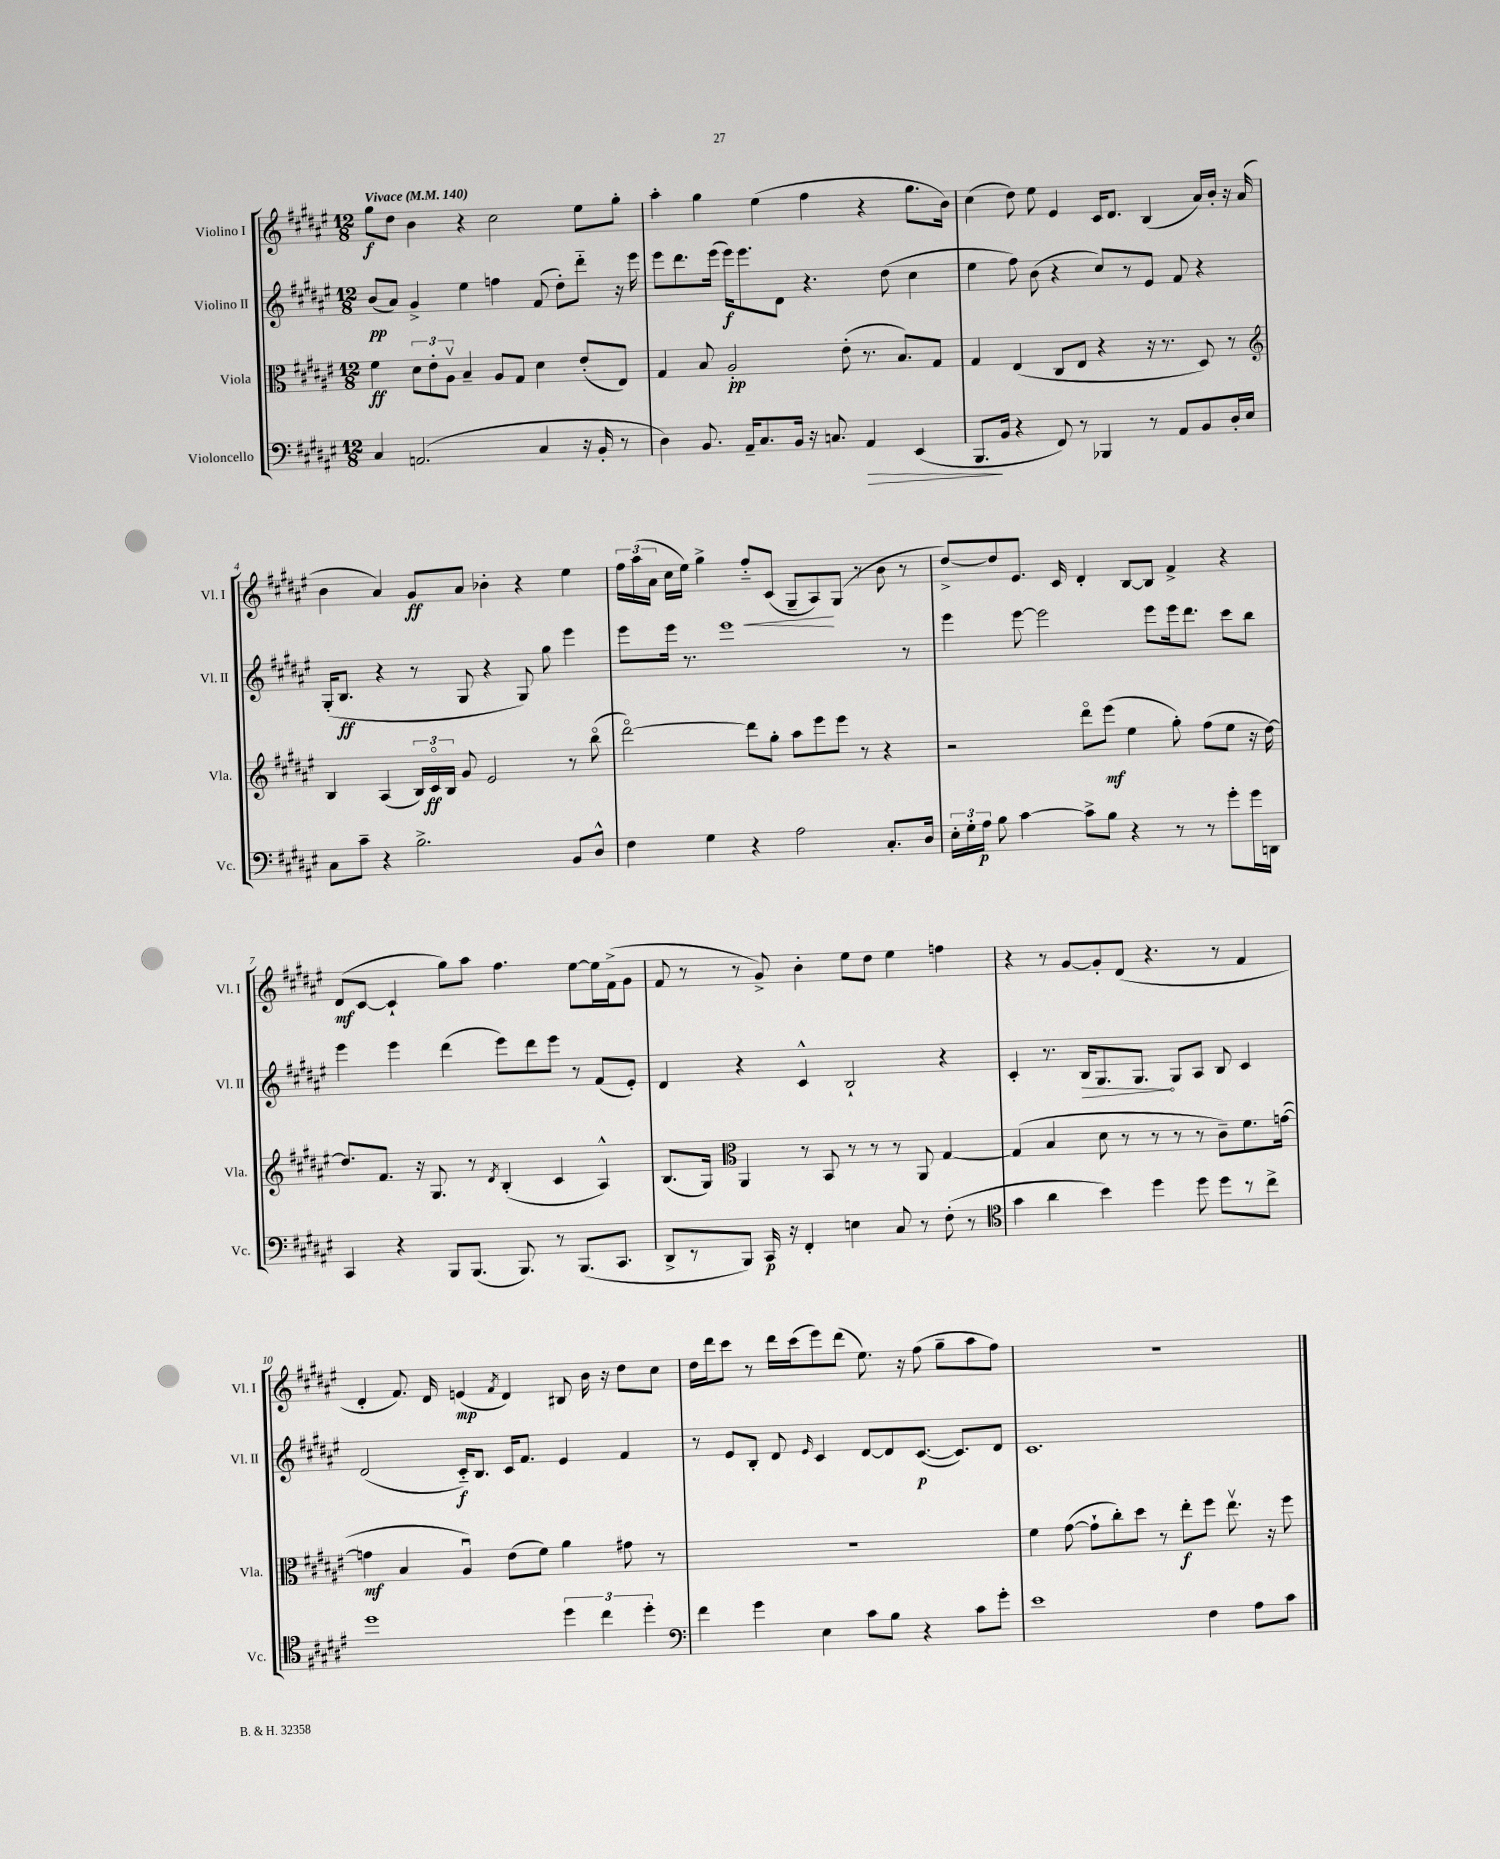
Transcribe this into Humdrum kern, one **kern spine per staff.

**kern	**dynam	**kern	**dynam	**kern	**dynam	**kern	**dynam
*part4	*part4	*part3	*part3	*part2	*part2	*part1	*part1
*staff4	*staff4	*staff3	*staff3	*staff2	*staff2	*staff1	*staff1
*I"Violoncello	*	*I"Viola	*	*I"Violino II	*	*I"Violino I	*
*I'Vc.	*	*I'Vla.	*	*I'Vl. II	*	*I'Vl. I	*
*clefF4	*	*clefC3	*	*clefG2	*	*clefG2	*
*k[f#c#g#d#a#e#]	*	*k[f#c#g#d#a#e#]	*	*k[f#c#g#d#a#e#]	*	*k[f#c#g#d#a#e#]	*
*M12/8	*	*M12/8	*	*M12/8	*	*M12/8	*
*MM140	*	*MM140	*	*MM140	*	*MM140	*
=1	=1	=1	=1	=1	=1	=1	=1
!	!	!	!	!	!	!LO:TX:a:B:t=Vivace	!
4C#/	.	4f#\	ff	(8b/L	pp	8gg#\L	f
.	.	.	.	8a#/J)	.	8dd#\J	.
(2.AAn/	.	12d#\L	.	4g#^/	.	4b\	.
.	.	12e#'\	.	.	.	.	.
.	.	12A#v\J	.	.	.	.	.
.	.	4B~/	.	4ee#\	.	4r	.
.	.	8A#/L	.	4ffn\	.	2cc#\	.
.	.	8G#/J	.	.	.	.	.
4C#/	.	4d#\	.	(8f#/	.	.	.
.	.	.	.	8dd#'\L)	.	.	.
16r	.	(8e#'/L	.	8ddd#\J	.	8ee#\L	.
16BB'/	.	.	.	.	.	.	.
8r	.	8E#/J)	.	16r	.	8gg#'\J	.
.	.	.	.	16eee#\	.	.	.
=2	=2	=2	=2	=2	=2	=2	=2
4D#\)	.	4G#/	.	8eee#\L	.	4aa#'\	.
.	.	.	.	8.ddd#\	.	.	.
8.BB/	.	8B/	.	.	.	4gg#\	.
.	.	.	.	(16eee#\Jk	.	.	.
.	.	2A#'/	pp	16eee#\KL)	f	.	.
16AA#~/KL	.	.	.	8.eee#\	.	.	.
8.C#/	.	.	.	.	.	(4ee#\	.
.	.	.	.	8d#\J	.	.	.
16BB/Jk	.	.	.	.	.	.	.
16r	.	.	.	4.r	.	4ff#\	.
8.Cn/	.	.	.	.	.	.	.
.	.	(8e#'\	.	.	.	.	.
!	!LO:HP:b	!	!	!	!	!	!
4AA#/	>	8.r	.	.	.	4r	.
.	.	.	.	(8dd#\	.	.	.
.	.	8.B/L)	.	.	.	.	.
(4EE#/	.	.	.	4cc#\	.	8.gg#\L	.
.	.	8G#/J	.	.	.	.	.
.	.	.	.	.	.	16b\Jk)	.
=3	=3	=3	=3	=3	=3	=3	=3
8.BBB/L	.	4G#/	.	4ee#\	.	(4cc#\	.
16BB/Jk	]	.	.	.	.	.	.
4r	.	(4E#/	.	8ff#\)	.	8dd#\)	.
.	.	.	.	(8b\	.	8ee#\	.
8FF#/)	.	8C#/L	.	4r	.	4e#/	.
8r	.	8E#/J	.	.	.	.	.
4BBB-X/	.	4r	.	8cc#/L)	.	16c#/KL	.
.	.	.	.	.	.	8.d#/J	.
.	.	.	.	8r	.	.	.
8r	.	16r	.	8e#/J	.	(4B/	.
.	.	8.r	.	.	.	.	.
8AA#/L	.	.	.	8f#/	.	.	.
8BB/	.	8D#/)	.	4r	.	16a#/LL)	.
.	.	.	.	.	.	16b'/JJ	.
16D#'/L	.	8r	.	.	.	16r	.
16E#/JJ	.	.	.	.	.	(16a#/	.
!!LO:LB:g=z
=4	=4	=4	=4	=4	=4	=4	=4
*	*	*clefG2	*	*	*	*	*
8C#\L	.	4B/	.	(16G#'/KL	.	4b\	.
.	.	.	.	8.B/J	ff	.	.
8c#~\J	.	.	.	.	.	.	.
4r	.	(4A#/	.	4r	.	4a#/)	.
2.B^\	.	24B/LL)	.	8r	.	8g#/L	ff
.	.	24c#/	ff	.	.	.	.
.	.	24B/JJ	.	.	.	.	.
.	.	8g#/	.	8G#/	.	8a#/J	.
.	.	2e#/	.	4r	.	4b-X'\	.
.	.	.	.	8G#/)	.	4r	.
.	.	.	.	8gg#\	.	.	.
8BB/L	.	8r	.	4eee#\	.	4ee#\	.
8D#^^/J	.	(8bb\	.	.	.	.	.
=5	=5	=5	=5	=5	=5	=5	=5
4F#\	.	[2ddd#\)	.	8eee#\L	.	24ff#\LL	.
.	.	.	.	.	.	(24aa#\	.
.	.	.	.	.	.	24a#\JJ	.
.	.	.	.	16eee#\Jk	.	16cc#\LL	.
.	.	.	.	8.r	.	16ee#\JJ)	.
4G#\	.	.	.	.	.	4gg#^\	.
.	.	.	.	1eee#	.	.	.
!	!	!	!	!	!	!	!LO:HP:b
4r	.	8ddd#\L]	.	.	.	8ff#/L	<
.	.	8gg#'\J	.	.	.	(8c#/J	.
2A#\	.	8aa#\L	.	.	.	8G#~/L	.
.	.	8eee#\	.	.	.	8A#/)	.
.	.	8eee#\J	.	.	.	(8G#/J	[
.	.	8r	.	.	.	8r	.
8.C#'/L	.	4r	.	.	.	8b\	.
.	.	.	.	8r	.	8r	.
16D#/Jk	.	.	.	.	.	.	.
=6	=6	=6	=6	=6	=6	=6	=6
24E#'\LL	.	2r	.	4eee#\	.	[8dd#^/L)	.
24G#'\	.	.	.	.	.	.	.
24A#\JJ	p	.	.	.	.	.	.
8B\	.	.	.	.	.	8dd#/]	.
[4c#\	.	.	.	[8eee#\	.	8.e#/J	.
.	.	.	.	2eee#\]	.	.	.
.	.	.	.	.	.	16c#/	.
8c#^\L]	.	8ddd#\L	.	.	.	4d#'/	.
8B\J	.	(8eee#\J	mf	.	.	.	.
4r	.	4ee#\	.	.	.	[8B/L	.
.	.	.	.	8eee#\L	.	8B/J]	.
8r	.	8gg#'\)	.	16eee#\k	.	4f#^/	.
.	.	.	.	8.ddd#\J	.	.	.
8r	.	(8ff#\L	.	.	.	.	.
8g#'\L	.	8ee#\J	.	8ccc#\L	.	4r	.
16g#\L	.	16r	.	8bb\J	.	.	.
16DDn\JJ	.	[16dd#\)	.	.	.	.	.
!!LO:LB:g=z
=7	=7	=7	=7	=7	=7	=7	=7
4CC#/	.	8.dd#/L]	.	4eee#\	.	(8d#/L	mf
.	.	.	.	.	.	[8c#/J	.
.	.	8.f#/J	.	.	.	.	.
4r	.	.	.	4eee#\	.	4c#`/]	.
.	.	16r	.	.	.	.	.
.	.	8.G#/	.	.	.	.	.
8BBB/L	.	.	.	(4ddd#\	.	8gg#\L)	.
(8.BBB/J	.	8r	.	.	.	8aa#\J	.
.	.	8qd#/	.	.	.	.	.
.	.	(4B'/	.	8eee#\L)	.	4.ff#\	.
8.BBB/)	.	.	.	.	.	.	.
.	.	.	.	8ddd#\	.	.	.
8r	.	4c#/	.	8eee#\J	.	.	.
(8.BBB/L	.	.	.	8r	.	[8ee#\L	.
.	.	4A#^^/)	.	(8f#/L	.	16ee#\L]	.
8.CC#/J	.	.	.	.	.	(16f#^\J	.
.	.	.	.	8e#'/J)	.	8g#\J	.
=8	=8	=8	=8	=8	=8	=8	=8
8DD#^/L	.	(8.B/L	.	4d#/	.	8f#/	.
8r	.	.	.	.	.	8r	.
.	.	16G#/Jk)	.	.	.	.	.
*	*	*clefC3	*	*	*	*	*
8BBB/J)	.	4AA#/	.	4r	.	8r	.
16CC#/	p	.	.	.	.	8g#^/)	.
16r	.	.	.	.	.	.	.
4FF#'/	.	8r	.	4c#^^/	.	4b'\	.
.	.	8BB/	.	.	.	.	.
4En\	.	8r	.	2B`/	.	8ee#\L	.
.	.	8r	.	.	.	8dd#\J	.
8C#/	.	8r	.	.	.	4ee#\	.
8r	.	8AA#/	.	.	.	.	.
(8F#'\	.	[4G#/	.	4r	.	4ffn\	.
8r	.	.	.	.	.	.	.
=9	=9	=9	=9	=9	=9	=9	=9
*clefC4	*	*	*	*	*	*	*
4g#\	.	(4G#/]	.	4c#'/	.	4r	.
4a#\	.	4B/	.	8.r	.	8r	.
.	.	.	.	.	.	[8g#/L	.
!	!	!	!	!	!LO:HP:b	!	!
.	.	.	.	16B/KL	>	.	.
4b\)	.	8d#\	.	8.G#/	.	8g#'/]	.
.	.	8r	.	.	.	(8d#/J	.
.	.	.	.	8.G#/J	.	.	.
4dd#\	.	8r	.	.	.	4.r	.
.	.	8r	.	8G#/L	]	.	.
8dd#\	.	8r	.	8A#/J	.	.	.
8dd#\L	.	8c#~\L)	.	8B/	.	8r	.
8r	.	8.f#\	.	4c#/	.	4f#/	.
8cc#^\J	.	.	.	.	.	.	.
.	.	([16gn\Jk	.	.	.	.	.
!!LO:LB:g=z
=10	=10	=10	=10	=10	=10	=10	=10
1dd#	.	4gn\]	mf	(2d#/	.	4d#'/	.
.	.	4B/	.	.	.	8.f#/)	.
.	.	.	.	.	.	16d#/	.
.	.	4A#u/)	.	16c#/KL)	f	(4en/	mp
.	.	.	.	8.B/J	.	.	.
.	.	.	.	.	.	8qf#/	.
.	.	(8e#\L	.	16c#/KL	.	4d#/)	.
.	.	.	.	8.f#/J	.	.	.
.	.	8f#\J)	.	.	.	.	.
6dd#\	.	4a#\	.	4e#/	.	8B#X/	.
.	.	.	.	.	.	16b\	.
6cc#\	.	.	.	.	.	.	.
.	.	.	.	.	.	16r	.
.	.	8g#X\	.	4f#/	.	8dd#\L	.
6dd#'\	.	.	.	.	.	.	.
.	.	8r	.	.	.	8cc#\J	.
=11	=11	=11	=11	=11	=11	=11	=11
*clefF4	*	*	*	*	*	*	*
4f#\	.	1.r	.	8r	.	16dd#\LL	.
.	.	.	.	.	.	16ddd#\J	.
.	.	.	.	8e#/L	.	8ccc#\J	.
4g#\	.	.	.	8B'/J	.	8r	.
.	.	.	.	8d#/	.	16ddd#\LL	.
.	.	.	.	.	.	(16ccc#\J	.
.	.	.	.	16qqe#/	.	.	.
4E#\	.	.	.	4c#/	.	8eee#\)	.
.	.	.	.	.	.	(8ddd#\J	.
8c#\L	.	.	.	[8d#/L	.	8.ee#\)	.
8B\J	.	.	.	8d#/]	.	.	.
.	.	.	.	.	.	16r	.
4r	.	.	.	([8.c#/J	p	(8ff#\	.
.	.	.	.	.	.	8gg#~\L	.
.	.	.	.	8.c#/L])	.	.	.
8c#\L	.	.	.	.	.	8aa#\	.
8g#'\J	.	.	.	8d#/J	.	8ff#\J)	.
=12	=12	=12	=12	=12	=12	=12	=12
1e#	.	4f#\	.	1.c#	.	1.r	.
.	.	([8g#\	.	.	.	.	.
.	.	8g#`\L]	.	.	.	.	.
.	.	8cc#'\)	.	.	.	.	.
.	.	8dd#\J	.	.	.	.	.
.	.	8r	.	.	.	.	.
.	.	8ee#'\L	f	.	.	.	.
4F#\	.	8ff#\J	.	.	.	.	.
.	.	8.ee#v\	.	.	.	.	.
8A#\L	.	.	.	.	.	.	.
.	.	16r	.	.	.	.	.
8c#\J	.	8ff#\	.	.	.	.	.
==	==	==	==	==	==	==	==
*-	*-	*-	*-	*-	*-	*-	*-
